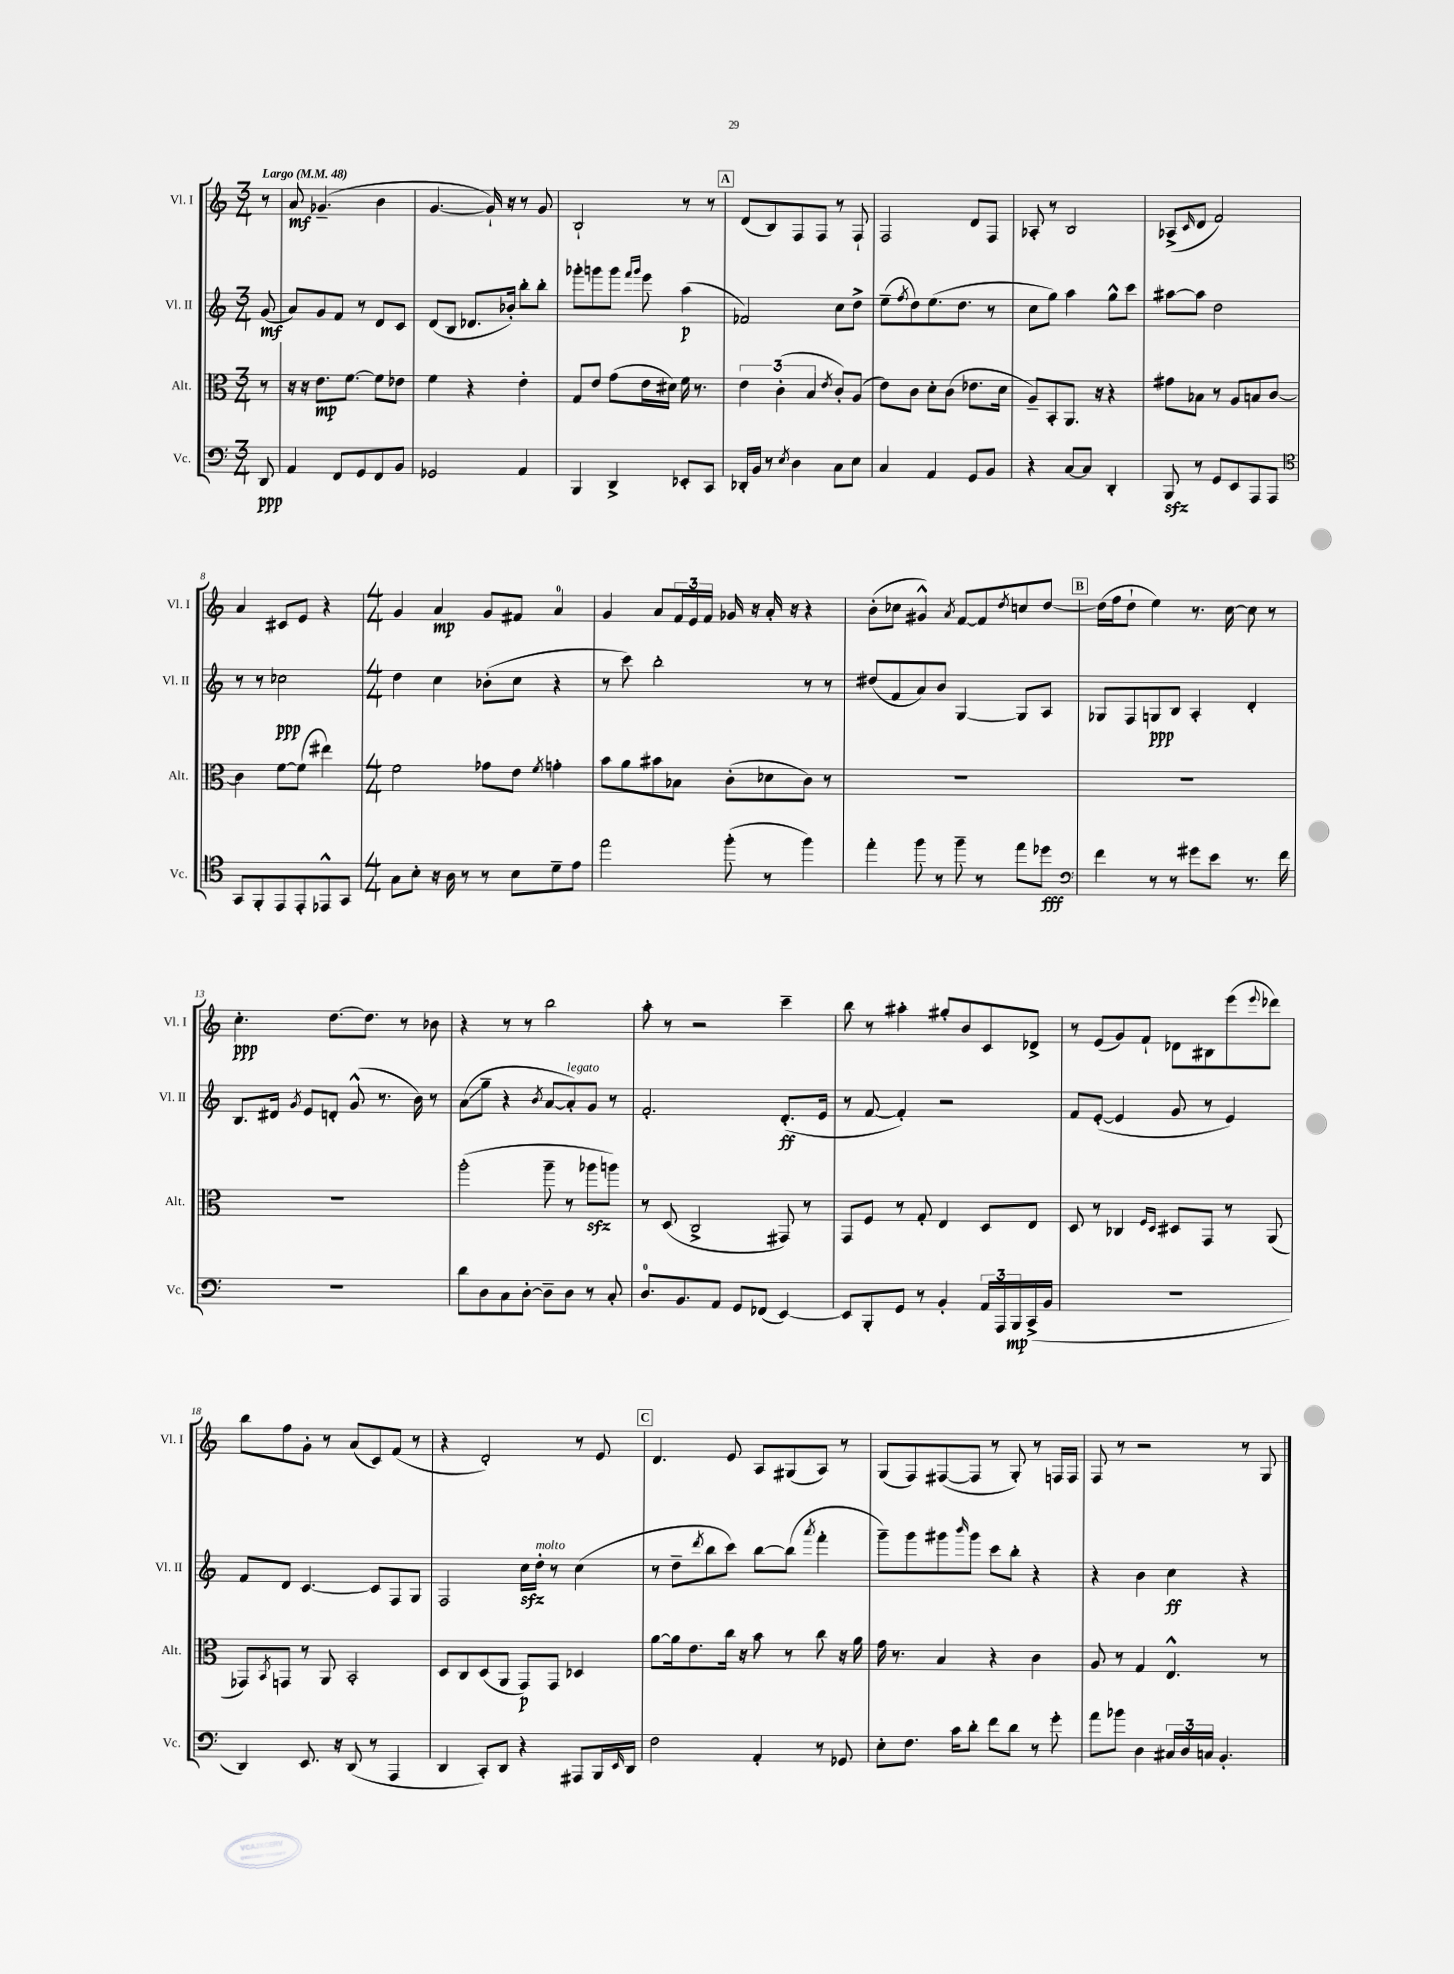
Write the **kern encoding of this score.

**kern	**kern	**kern	**kern
*staff4	*staff3	*staff2	*staff1
*clefF4	*clefC3	*clefG2	*clefG2
*k[]	*k[]	*k[]	*k[]
*M3/4	*M3/4	*M3/4	*M3/4
*MM48	*MM48	*MM48	*MM48
8DD	8r	(8g	8r
=	=	=	=
4AA	16r	8a)	8a
.	16r	.	.
.	8.e	8g	(4.g-~
8FF	.	8f	.
.	[8.f	.	.
8GG	.	8r	.
8FF	8f]	8d	4b
8BB	8e-	8c	.
=	=	=	=
2GG-	4f	(8d	[4.g
.	.	8B	.
.	4r	8.d-	.
.	.	.	16g`])
.	.	16b-')	16r
4AA	4e'	8bb'	8r
.	.	8bb'	8g
=	=	=	=
4BBB	8G	8ggg-'	2B`
.	8e	8ggg	.
4DD^	(8g	8ggg	.
.	.	16qqfff	.
.	.	16qqggg	.
.	16e	8eee	.
.	16d#)	.	.
8EE-'	16f	(4aa	8r
.	8.r	.	.
8CC	.	.	8r
=	=	=	=
16DD-'	6e	2f-)	(8d
16BB	.	.	.
8r	.	.	8B)
.	(6c'	.	.
8qE	.	.	.
4D	.	.	8F
.	6B	.	.
.	.	.	8F
.	8qe	.	.
8C	8c')	8cc	8r
8E	(8A	8dd^	8F`
=	=	=	=
4C	8e)	(8ee~	2F
.	.	8qff	.
.	8c	8dd)	.
4AA	8d'	(8.ee	.
.	(8c	.	.
.	.	8.dd	.
8GG	8.e-	.	8d
8BB	.	8r	8F
.	16d	.	.
=	=	=	=
4r	8A~)	8cc	8A-'
.	8BB'	8gg)	8r
[8C	8.AA	4aa	2B
8C]	.	.	.
.	16r	.	.
4DD'	4r	8gg^^	.
.	.	8ccc	.
=	=	=	=
8BBB	8g#	[8aa#	(8A-^
.	.	.	16qqc
8r	8B-	8aa#]	8d
8GG	8r	2dd	2f)
8EE	8A	.	.
8AAA	8B	.	.
8AAA	[8c	.	.
=	=	=	=
*clefC4	*	*	*
8GG	4c]	8r	4a
8FF'	.	8r	.
8EE	[8f	2cc-	8c#
8EE'	(8f]	.	8e
8EE-^^	4ee#)	.	4r
8GG	.	.	.
=	=	=	=
*M4/4	*M4/4	*M4/4	*M4/4
8G	2f	4dd	4g
8B'	.	.	.
16r	.	4cc	4a
16A	.	.	.
8r	.	.	.
8r	8g-	(8b-'	8g
8B	8e	8cc	8f#
.	8qf	.	.
8d~	4g'	4r	4a
8e	.	.	.
=	=	=	=
2ee	8b	8r	4g
.	8a	8ccc)	.
.	8b#	2bb'	8a
.	8B-	.	24f
.	.	.	24e
.	.	.	24f
(8ff'	(8c'	.	16g-
.	.	.	16r
8r	8d-	.	16a'
.	.	.	16r
4ff)	8c)	8r	4r
.	8r	8r	.
=	=	=	=
4ee'	1r	(8dd#	(8b'
.	.	8f	8cc-
8ff	.	8a)	4g#^^)
8r	.	8b	.
.	.	.	8qa
8ff~	.	[4G	[8f
8r	.	.	8f]
.	.	.	8qdd
8ee	.	8G]	8cc
8dd-	.	8A	[8dd
=	=	=	=
*clefF4	*	*	*
4f	1r	8G-	(16dd]
.	.	.	16ff
.	.	8F	8dd`
8r	.	8G	4ee)
8r	.	8B	.
8g#	.	4A'	8.r
8e	.	.	.
.	.	.	[16cc
8.r	.	4d'	8cc]
.	.	.	8r
16f	.	.	.
=	=	=	=
1r	1r	8.B	4.cc'
.	.	16d#	.
.	.	8qg	.
.	.	8e	.
.	.	8d'	[8.dd
.	.	(8g^^	.
.	.	.	8.dd]
.	.	8.r	.
.	.	.	8r
.	.	16b)	.
.	.	8r	8b-
=	=	=	=
8d	(2aa'	(8a	4r
8D	.	8gg~	.
8C	.	4r	8r
[8D'	.	.	8r
.	.	8qb	.
8D~]	8aa~	[8a	2bb
8D	8r	8a'])	.
8r	8aa-	8g	.
8C'	8aa)	8r	.
=	=	=	=
8.D	8r	2.f'	8aa'
.	(8D	.	8r
8.BB	.	.	.
.	2C^	.	2r
8AA	.	.	.
8GG	.	.	.
(8FF-	.	.	.
[4EE)	8GG#)	(8.d'	4ccc~
.	8r	.	.
.	.	16e	.
=	=	=	=
8EE]	8GG	8r	8bb
8BBB'	8F	[8f	8r
8GG	8r	4f'])	4aa#'
8r	8G'	.	.
4BB'	4E	2r	8gg#'
.	.	.	8b
24AA	8D	.	8c
24AAA	.	.	.
24BBB	.	.	.
(16CC^	8E	.	8d-^
16BB	.	.	.
=	=	=	=
1r	8D	8f	8r
.	8r	([8e'	(8e
.	4C-	4e]	8g)
.	.	.	8f`
.	16qqF	.	.
.	16qqD	.	.
.	8D#	8g	8d-
.	8GG	8r	8B#
.	8r	4e)	(8eee
.	.	.	8qqeee
.	(8AA	.	8ddd-)
=	=	=	=
4DD)	8GG-)	8f	8bb
.	8qBB	.	.
.	8GG	8d	8ff
8.EE	8r	[4.c	8g'
.	8AA	.	8r
16r	.	.	.
(8DD	2BB'	.	(8a
8r	.	8c]	8c)
4AAA	.	8F	(8f
.	.	8G	8r
=	=	=	=
4DD	8D	2F	4r
.	8C	.	.
8CC')	(8D	.	2d')
8DD	8AA	.	.
4r	8GG)	16cc	.
.	.	16dd'	.
.	8GG	8r	.
8AAA#	4D-	(4cc	8r
16BBB	.	.	8e
16qqEE	.	.	.
16DD	.	.	.
=	=	=	=
2F	[8a	8r	4.d
.	16a]	8dd~	.
.	8.e	.	.
.	.	8qddd	.
.	.	8bb	.
.	16cc	8ccc)	8e
.	16r	.	.
4AA'	8b	[8bb	8A
.	8r	(8bb]	(8G#
.	.	8qaaa	.
8r	8cc	4fff'	8A)
8GG-	16r	.	8r
.	16a	.	.
=	=	=	=
8E'	16g	8ggg~)	(8G
.	8.r	.	.
8.F	.	8ggg	8F)
.	4B	8ggg#	([8F#
16c	.	.	.
.	.	16qqbbb	.
8d'	.	8ggg#	8F#]
8f	4r	8ccc	8r
8d	.	8bb'	8G')
8r	4c	4r	8r
8g'	.	.	16F
.	.	.	16F
=	=	=	=
8a	8A	4r	8F
8b-	8r	.	8r
4D	4G	4b	2r
24C#	4.E^^	4cc	.
24D	.	.	.
24C	.	.	.
4.BB'	.	.	.
.	.	4r	8r
.	8r	.	8G
==	==	==	==
*-	*-	*-	*-
